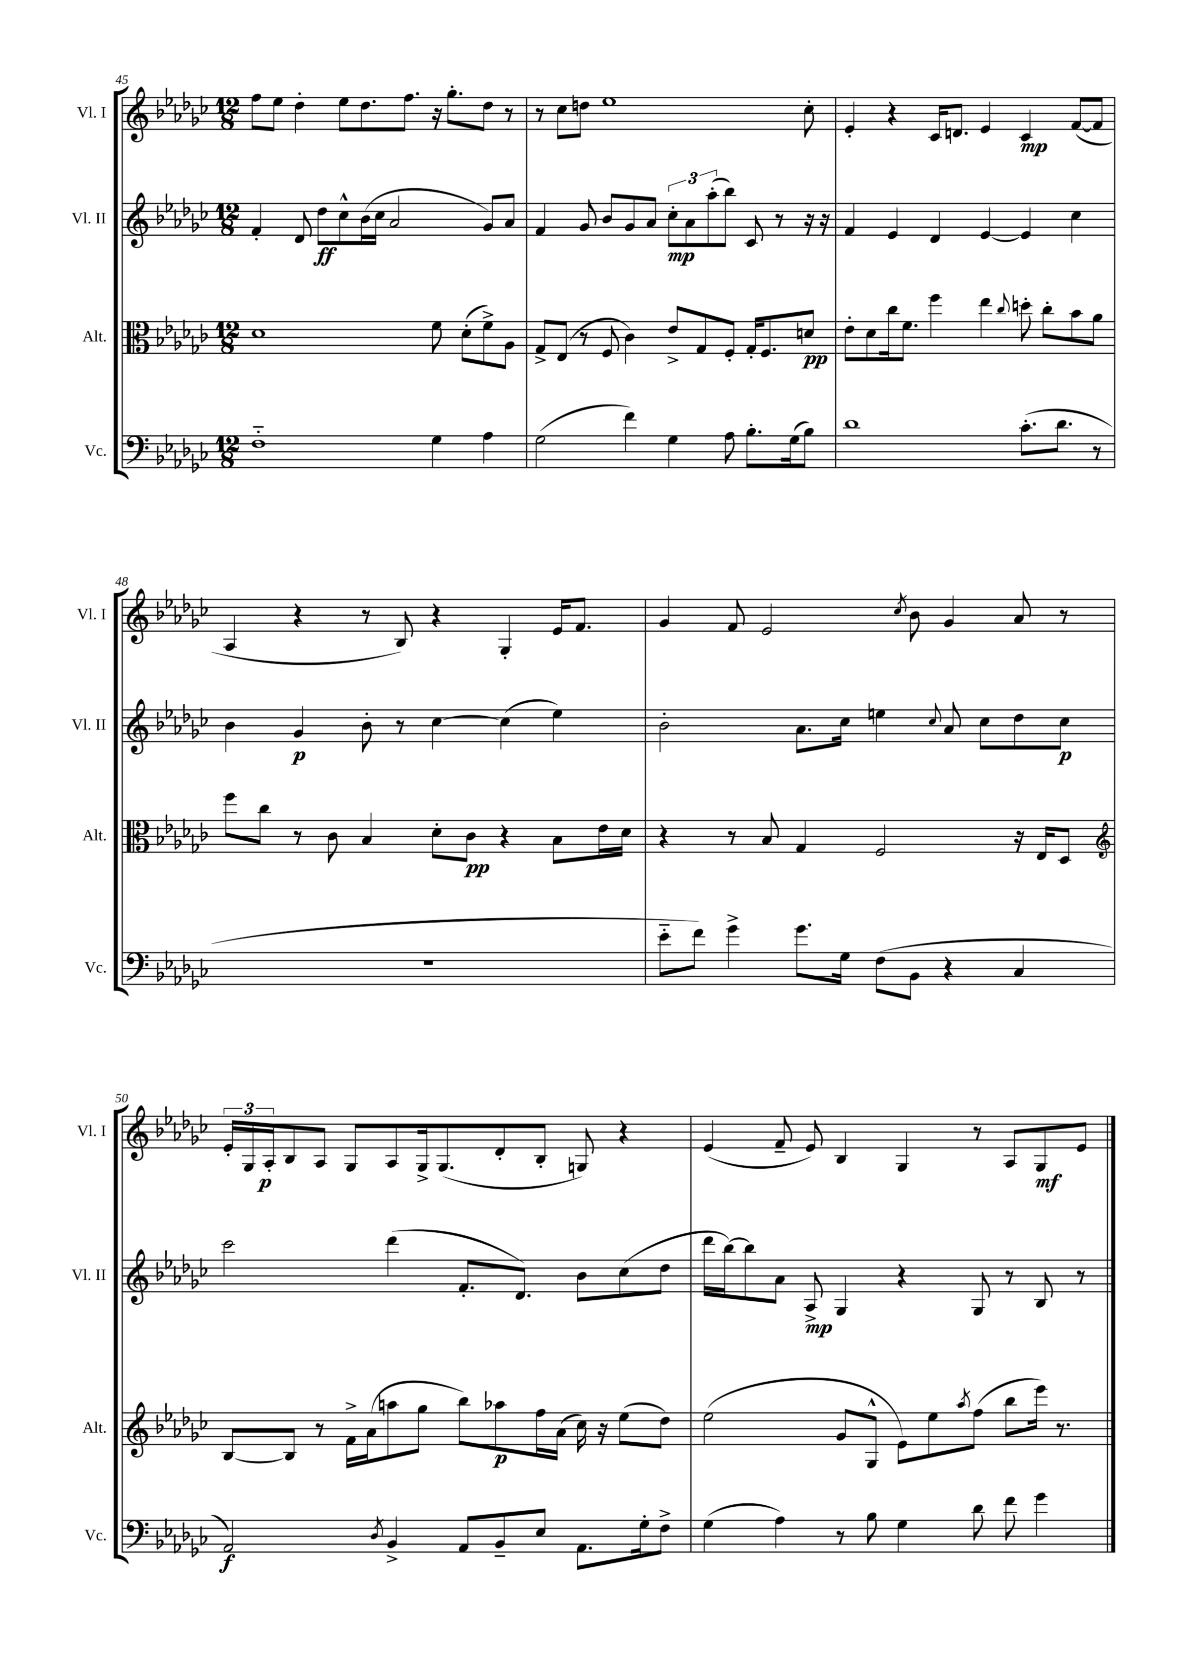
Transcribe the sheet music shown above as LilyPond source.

<<
\new StaffGroup <<
\new Staff = "s0" \with { instrumentName = "Vl. I" shortInstrumentName = "Vl. I" } {
    \clef treble \key ges \major \numericTimeSignature \time 12/8
    f''8 ees''8 des''4-. ees''8 des''8. f''8. r16 ges''8.-. des''8 r8 |
    r8 ces''8 d''8 ees''1 ces''8-. |
    ees'4-. r4 ces'16 d'8. ees'4 ces'4\mp f'8~( f'8 |
    aes4 r4 r8 bes8) r4 ges4-. ees'16 f'8. |
    ges'4 f'8 ees'2 \acciaccatura { ces''8 } bes'8 ges'4 aes'8 r8 |
    \tuplet 3/2 { ees'16-. ges16 aes16-.\p } bes8 aes8 ges8 aes8 ges16-> ges8.( des'8-. bes8-. g8) r4 |
    ees'4( f'8-- ees'8) bes4 ges4 r8 aes8 ges8\mf ees'8 \bar "|." |
}
\new Staff = "s1" \with { instrumentName = "Vl. II" shortInstrumentName = "Vl. II" } {
    \clef treble \key ges \major \numericTimeSignature \time 12/8
    f'4-. des'8 des''8\ff ces''8-^ bes'16( ces''16 aes'2 ges'8) aes'8 |
    f'4 ges'8 bes'8 ges'8 aes'8 \tuplet 3/2 { ces''8-.\mp aes'8 aes''8-.( } bes''8) ces'8 r8 r16 r16 |
    f'4 ees'4 des'4 ees'4~ ees'4 ces''4 |
    bes'4 ges'4\p bes'8-. r8 ces''4~ ces''4( ees''4) |
    bes'2-. aes'8. ces''16 e''4 \appoggiatura { ces''8 } aes'8 ces''8 des''8 ces''8\p |
    ces'''2 des'''4( f'8.-. des'8.) bes'8 ces''8( des''8 |
    des'''16 bes''16~) bes''8 aes'8 aes8->\mp ges4 r4 ges8 r8 bes8 r8 \bar "|." |
}
\new Staff = "s2" \with { instrumentName = "Alt." shortInstrumentName = "Alt." } {
    \clef alto \key ges \major \numericTimeSignature \time 12/8
    des'1 f'8 des'8-.( f'8->) aes8 |
    ges8-> ees8( r8 f8 ces'4) ees'8-> ges8 f8-. ges16-. f8. d'8\pp |
    ees'8-. des'8 ces''16 f'8. f''4 ees''4 \appoggiatura { ces''8 } d''8-. ces''8-. bes'8 aes'8 |
    f''8 ces''8 r8 ces'8 bes4 des'8-. ces'8\pp r4 bes8 ees'16 des'16 |
    r4 r8 bes8 ges4 f2 r16 ees16 des8 |
    \clef treble bes8~ bes8 r8 f'16-> aes'16( a''8 ges''8 bes''8) aes''8\p f''16 aes'16( ces''16) r16 ees''8( des''8) |
    ees''2( ges'8 ges8-^ ees'8) ees''8 \acciaccatura { aes''8 } f''8( bes''8 ees'''16) r8. \bar "|." |
}
\new Staff = "s3" \with { instrumentName = "Vc." shortInstrumentName = "Vc." } {
    \clef bass \key ges \major \numericTimeSignature \time 12/8
    f1-_ ges4 aes4 |
    ges2( f'4) ges4 aes8 bes8.-. ges16( bes8) |
    des'1 ces'8.-.( des'8. r8 |
    R1. |
    ees'8-_ f'8) ges'4-> ges'8. ges16 f8( bes,8 r4 ces4 |
    aes,2\f) \acciaccatura { des8 } bes,4-> aes,8 bes,8-- ees8 aes,8. ges16-. f8-> |
    ges4( aes4) r8 bes8 ges4 des'8 f'8 ges'4 \bar "|." |
}
>>
>>
\layout { \context { \Score currentBarNumber = #45 } }
